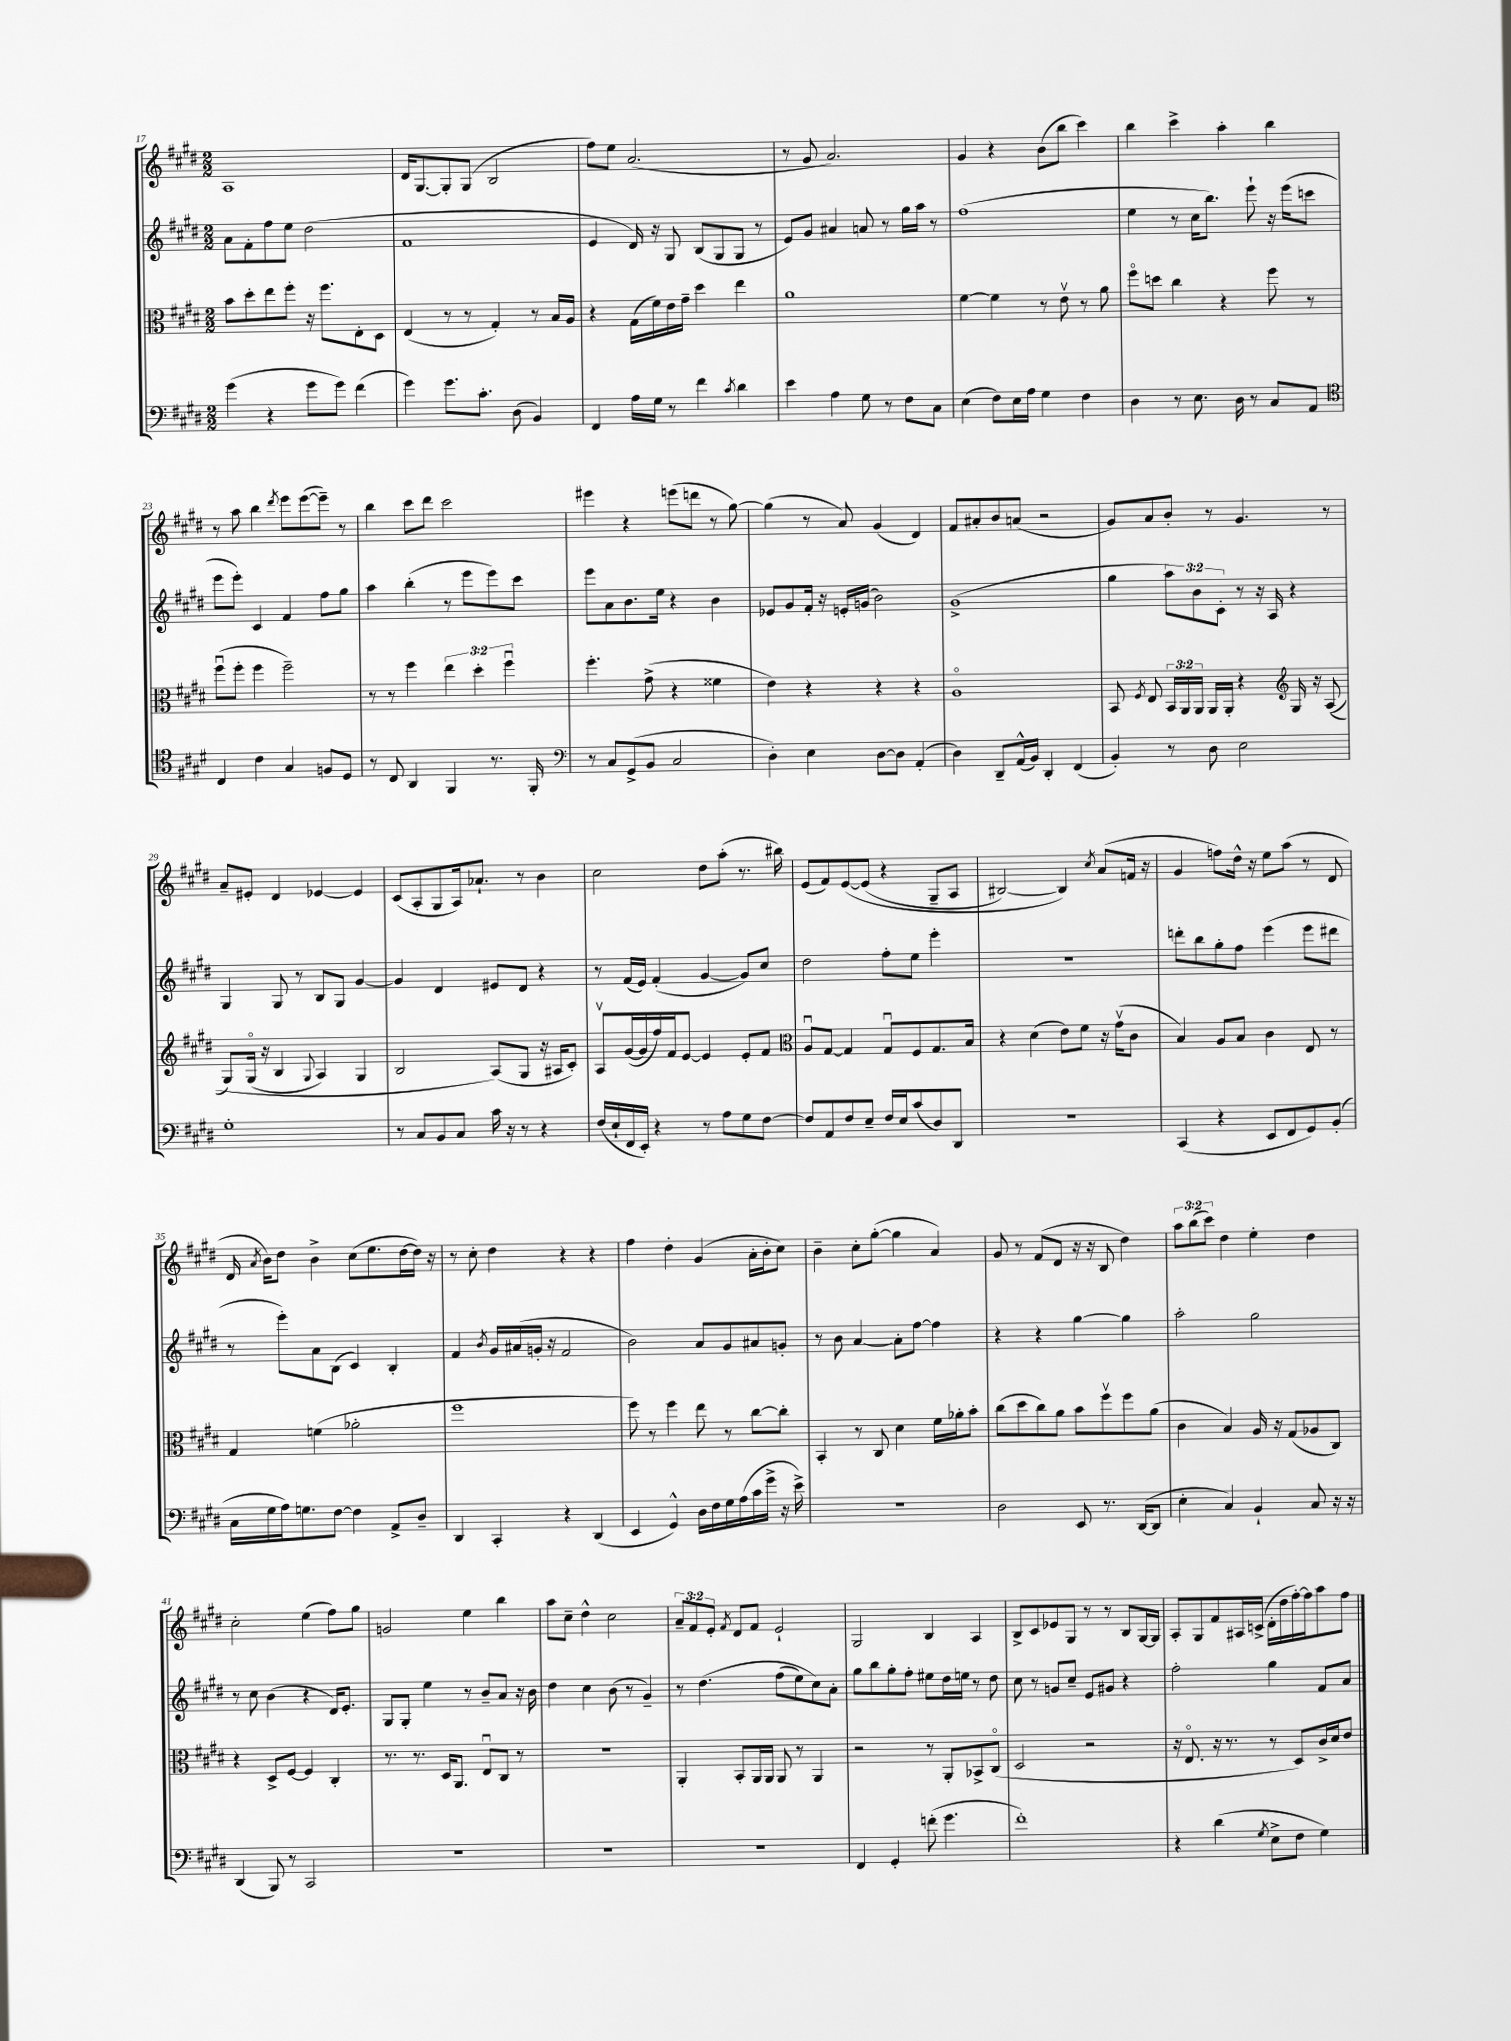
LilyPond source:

<<
\new StaffGroup <<
\new Staff = "s0" {
    \clef treble \key e \major \numericTimeSignature \time 2/2 \override Staff.TupletNumber.text = #tuplet-number::calc-fraction-text
    \autoBeamOff a1 |
    dis'16[ gis8.~ gis8-. gis8]( b2 |
    fis''8[) e''8] a'2.( |
    r8 gis'8 a'2.) |
    gis'4 r4 b'8[( b''8] cis'''4) |
    b''4 cis'''4-> a''4-. b''4 |
    r8 a''8 b''4 \acciaccatura { dis'''8 } e'''8[ e'''8~( e'''8]--) r8 |
    b''4 cis'''8[ dis'''8] cis'''2 |
    eis'''4 r4 e'''8[( d'''8] r8 gis''8~) |
    gis''4( r8 a'8) gis'4( dis'4) |
    fis'8[ ais'8-. b'8 a'8]( r2 |
    gis'8[) a'8 b'8]-. r8 gis'4. r8 |
    a'8[-- eis'8]-. dis'4 ees'4~ ees'4 |
    cis'8[( a8-. gis8 a16) aes'8.]-! r8 b'4 |
    cis''2 dis''8[ a''8]-.( r8. bis''16) |
    e'8[( fis'8) e'8~\( e'8]( r4 gis8[-- a8] |
    bis2~) bis4\) \acciaccatura { cis''8 } a'8[( f'16] r16 |
    gis'4 f''8[) dis''16]-^ r16 e''8[ a''8]( r8 dis'8 |
    dis'16 \acciaccatura { a'8 } b'16[) dis''8] b'4-> cis''8[( e''8. dis''16~ dis''16]) r16 |
    r8 cis''8-. dis''4 r4 r4 |
    fis''4 dis''4-. gis'4( a'16[-. b'16-. cis''8]) |
    b'4-- cis''8[-. gis''8]~-.( gis''4 a'4) |
    gis'8 r8 fis'8[( dis'8] r16 r16 b8 dis''4) |
    \tuplet 3/2 { a''8[ b''8( cis'''8]) } dis''4 e''4-. dis''4 |
    cis''2-. e''4( fis''8[) gis''8] |
    g'2 e''4 b''4 |
    a''8[ cis''8]-- dis''4-^ cis''2 |
    \tuplet 3/2 { a'8[-- fis'8 e'8]-. } \acciaccatura { fis'8 } dis'8[ fis'8] e'2-! |
    gis2 b4 a4 |
    b8[-> cis'8 ees'8 gis8] r8 r8 b8[ gis16~ gis16] |
    a8[-. gis8 fis'8 ais16 c'16]->( dis'16[-. dis''16 fis''16~-.) fis''16 a''8 fis''8] \bar "|." |
}
\new Staff = "s1" {
    \clef treble \key e \major \numericTimeSignature \time 2/2 \override Staff.TupletNumber.text = #tuplet-number::calc-fraction-text
    \autoBeamOff a'8[ fis'8-. fis''8 e''8] dis''2( |
    fis'1 |
    e'4 dis'16) r16 gis8 b8[( gis8 gis8] r8 |
    e'8[) gis'8] ais'4 a'8 r8 gis''16[ a''16] r8 |
    fis''1( |
    e''4 r8 cis''16[ b''8.]) e'''8-! r16 e'''16[( c'''8] |
    e'''8[ e'''8]-.) cis'4 fis'4 fis''8[ gis''8] |
    a''4 b''4-.( r8 e'''8[ e'''8) cis'''8] |
    e'''8[ a'8 b'8. e''16] r4 b'4 |
    ees'8[ gis'8 fis'16]-. r16 e'16[-. g'16]( b'2) |
    gis'1->( |
    gis''4 \tuplet 3/2 { a''8[) b'8 cis'8]-. } r8 r16 a16 r4 |
    gis4 gis8 r8 b8[ gis8] gis'4~ |
    gis'4 dis'4 eis'8[ dis'8] r4 |
    r8 fis'16[( e'16]) fis'4-.( gis'4~ gis'8[) cis''8] |
    dis''2 fis''8[-. e''8] e'''4-. |
    r1 |
    d'''8[-. b''8 gis''8-. fis''8] e'''4( e'''8[ dis'''8] |
    r8 e'''8[-.) a'8 b8]( cis'4) b4-. |
    fis'4 \acciaccatura { b'8 } gis'16[ ais'16( g'16]-. r16 fis'2 |
    b'2) a'8[ gis'8 ais'8 g'8]-. |
    r8 b'8 a'4~ a'8[-. fis''8]~ fis''4 |
    r4 r4 gis''4~ gis''4 |
    a''2-. gis''2 |
    r8 cis''8 b'4( r4 dis'16[) e'8.]-. |
    gis8[ gis8]-. e''4 r8 b'8[-- a'8] r16 b'16 |
    dis''4 cis''4 b'8( r8 gis'4--) |
    r8 dis''4.\( fis''8[( e''8) cis''8\) a'8]-. |
    gis''8[ b''8 gis''8-. fis''8]-. eis''8[ dis''16 e''16] r8 dis''8 |
    cis''8 r8 g'8[ cis''8]-- e'8[ gis'8] r4 |
    fis''2-. gis''4 fis'8[ a'8] \bar "|." |
}
\new Staff = "s2" {
    \clef alto \key e \major \numericTimeSignature \time 2/2 \override Staff.TupletNumber.text = #tuplet-number::calc-fraction-text
    \autoBeamOff b'8[ dis''8-. e''8 fis''8]-. r16 fis''8.[ e8-. dis8] |
    e4( r8 r8 gis4-.) r8 b16[ a16] |
    r4 gis16[( fis'16) e'16 gis'16]-- dis''4 e''4 |
    a'1 |
    fis'4~ fis'4 r8 e'8\upbow r8 a'8 |
    fis''8[\flageolet d''8] cis''4 r4 fis''8 r8 |
    fis''8[\downbow( fis''8]-. fis''4 fis''2--) |
    r8 r8 fis''4 \tuplet 3/2 { e''4 dis''4-. fis''4\downbow } |
    fis''4.-. gis'8->( r4 fisis'4 |
    e'4) r4 r4 r4 |
    a1\flageolet |
    b,8 \acciaccatura { fis8 } e8 \tuplet 3/2 { b,16[ a,16 a,16] } a,16[ a,16]-. r4 \clef treble gis16 r16 a8(\( |
    gis8[) gis16]\flageolet( r16 b4 \appoggiatura { gis8 } a4) gis4 |
    b2 a8[(\) gis8] r16 ais16[ cis'8]-.) |
    a8[\upbow gis'16~( gis'16 fis''16) fis'16 e'8]~ e'4 e'8[-. fis'8] |
    \clef alto a8[\downbow gis8]~ gis4 gis8[\downbow fis8 gis8. b16] |
    r4 dis'4( e'8[) fis'8] r16 gis'16[\upbow( cis'8] |
    b4) a8[ b8] cis'4 e8 r8 |
    gis4 f'4( aes'2-. |
    fis''1 |
    fis''8) r8 fis''4 e''8 r8 cis''8[~ cis''8]-. |
    b,4-. r8 cis8 dis'4 fis'16[ aes'16-. b'8]-. |
    cis''8[( dis''8 cis''8) a'8] b'8[ fis''8\upbow fis''8 a'8]( |
    cis'4 b4) a16 r16 gis8[( aes8 cis8]) |
    r4 dis8[-> fis8]~ fis4 cis4-. |
    r8. r8. dis16[ a,8.] e8[\downbow cis8] r8 |
    R1 |
    a,4-. b,8[-. a,16 a,16] a,8 r8 a,4 |
    r2 r8 a,8[-. bes,8-> cis8]\flageolet( |
    dis2 r2 |
    r16 e8.\flageolet r16 r8. r8 dis8[) cis'16-> dis'16 e'8] \bar "|." |
}
\new Staff = "s3" {
    \clef bass \key e \major \numericTimeSignature \time 2/2
    \autoBeamOff gis'4( r4 gis'8[ gis'8]) fis'4( |
    gis'4) gis'8.[ cis'8.]-. dis8( b,4) |
    fis,4 a16[ gis16] r8 fis'4 \acciaccatura { cis'8 } dis'4 |
    e'4 a4 gis8 r8 fis8[ cis8] |
    e4( fis8[) e16 a16] gis4 fis4 |
    dis4 r8 e8. dis16 r8 cis8[ a,8] |
    \clef tenor cis4 cis'4 gis4 f8[ dis8] |
    r8 cis8 a,4 fis,4 r8. fis,16-. |
    \clef bass r8 cis8[ gis,8->( b,8] cis2 |
    dis4-.) e4 dis8[~ dis8] a,4-.( |
    dis4) dis,8[-- a,16-^( b,16]) dis,4-. fis,4( |
    b,4-.) r8 dis8 e2 |
    gis1-. |
    r8 cis8[ b,8 cis8] cis'16 r16 r8 r4 |
    fis16[( e16-! fis,16 e,16]-.) r4 r8 a8[ gis8 fis8]~ |
    fis8[ a,8 fis8 e8]-- fis16[ e16 cis'8( dis8) dis,8] |
    r1 |
    cis,4( r4 e,8[ fis,8 gis,8) b,8]-.( |
    cis16[ gis16 a16) g8. fis8]~ fis4 a,8[-> dis8]-- |
    dis,4 cis,4-. r4 dis,4( |
    e,4 gis,4-^) dis16[ fis16 gis16 a16( cis'16 gis'16]-> r16 e'16->) |
    R1 |
    dis2 e,8 r8. dis,16[~( dis,8] |
    e4-. cis4) b,4-! cis8 r16 r16 |
    dis,4( b,,8) r8 cis,2 |
    R1 |
    R1 |
    R1 |
    fis,4 gis,4-. f'8-.( gis'4. |
    fis'1-.) |
    r4 dis'4( \acciaccatura { gis8 } e8[-> fis8] gis4) \bar "|." |
}
>>
>>
\layout { \context { \Score currentBarNumber = #17 } }
